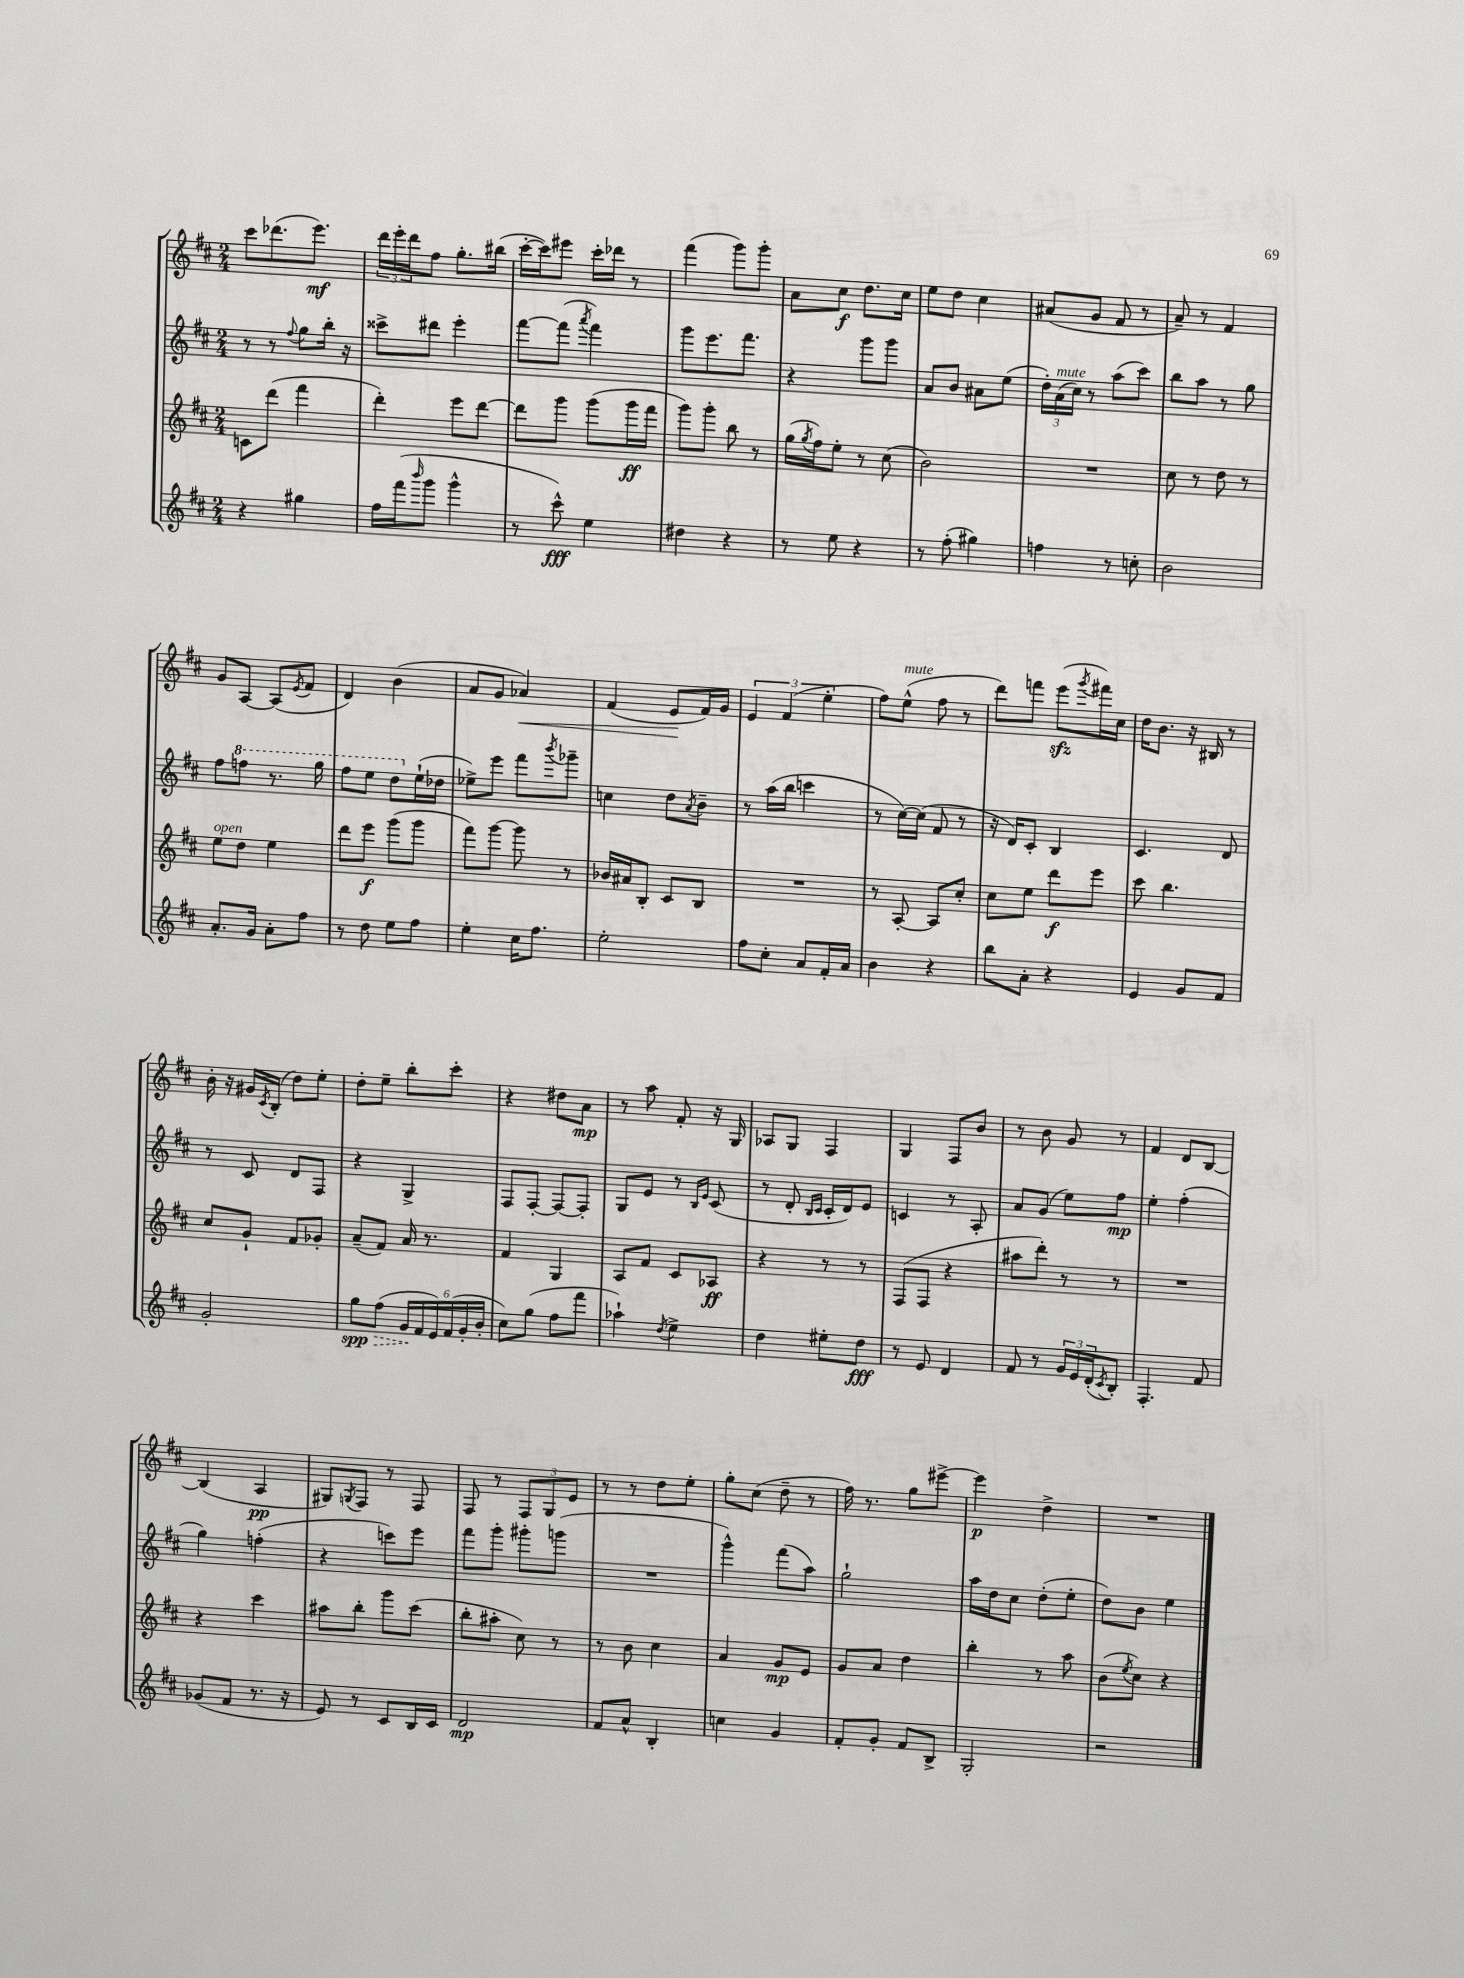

**kern	**kern	**kern	**kern
*staff4	*staff3	*staff2	*staff1
*clefG2	*clefG2	*clefG2	*clefG2
*k[f#c#]	*k[f#c#]	*k[f#c#]	*k[f#c#]
*M2/4	*M2/4	*M2/4	*M2/4
4r	8c	8r	8ccc#
.	(8ddd	8r	(8.ddd-
.	.	8qqff#	.
4gg#	4fff#	8gg	.
.	.	.	8.eee)
.	.	16bb'	.
.	.	16r	.
=	=	=	=
16ff#	4ddd')	8ccc##^	24ddd
.	.	.	24eee'
(16fff#	.	.	.
.	.	.	24ddd
16qqbbb	.	.	.
8ggg	.	8ddd#	8ff#
4ggg^^	8eee	4eee'	8.gg'
.	[8ddd	.	.
.	.	.	(16bb#
=	=	=	=
8r	8ddd]	[8fff#	[16ccc#'
.	.	.	16ccc#])
8ccc#^^)	8ggg	(8fff#]	8eee#
.	.	8qaaa	.
4ee	(8ggg	4fff#)	16ccc#'
.	.	.	16ddd-
.	16ggg	.	8r
.	16fff#	.	.
=	=	=	=
4dd#	8ggg)	8ggg	(4fff#
.	8ggg'	8.eee	.
4r	8bb	.	8ggg)
.	.	8.fff#	.
.	8r	.	8ggg'
=	=	=	=
8r	(16gg	4r	8a
.	8qgg	.	.
.	16ff#)	.	.
8ee	8ee'	.	8cc#
4r	8r	8ggg	8.dd
.	(8cc#	8ggg	.
.	.	.	16cc#
=	=	=	=
8r	2b)	8a	8ee
(8ff#'	.	8b	8dd
4gg#)	.	8a#	4cc#
.	.	(8ee	.
=	=	=	=
4ff	2r	24dd')	(8a#
.	.	(24a	.
.	.	24cc#)	.
.	.	8r	8g
8r	.	(8aa	8f#
8cc'	.	8ccc#)	8r
=	=	=	=
2b	8cc#	8bb	8a~)
.	8r	8aa	8r
.	8dd	8r	4f#
.	8r	8gg	.
=	=	=	=
8.a'	8ee	8ff#	8g
.	8dd	8fff	[8A
16g	.	.	.
8a'	4ee	8.r	(8A]
.	.	.	8qe
8ff#	.	.	8f#
.	.	16ggg	.
=	=	=	=
8r	8ddd	8fff#	4d)
8dd	8eee	8eee	.
8ee	(8ggg	8ddd	(4b
8ff#	8ggg	(16ee`	.
.	.	16dd-	.
=	=	=	=
4ee'	8fff#)	8ee-^)	8a
.	[8ggg	8eee	8g
16cc#	8ggg]	8fff#	4a-)
8.ff#	.	.	.
.	.	8qbbb	.
.	8r	8ggg-~	.
=	=	=	=
2ee'	16b-	4cc	(4f#
.	16a#	.	.
.	8B'	.	.
.	8c#	8dd	8e
.	.	8qa	.
.	8B	8b~	16f#)
.	.	.	16g
=	=	=	=
8ff#	2r	8r	6e
8cc#'	.	(16aa	.
.	.	.	(6f#
.	.	16bb	.
8a	.	4ccc	.
.	.	.	6ee'
16f#'	.	.	.
16a	.	.	.
=	=	=	=
4b	8r	8r	8ff#)
.	[8A'	[16cc#)	(8ee^^
.	.	(16cc#]	.
4r	8A]	8f#	8ff#
.	8cc#'	8r	8r
=	=	=	=
8bb	8cc#	16r	8ddd)
.	.	16d)	.
8a'	8ee	8c#'	8fff
4r	8ddd	4B	(8eee
.	.	.	8qggg
.	8eee	.	16fff#)
.	.	.	16cc#
=	=	=	=
4e	8ccc#	4.c#	16dd
.	.	.	8.b
.	4.bb	.	.
8g	.	.	16r
.	.	.	16B#
8f#	.	8d	8r
=	=	=	=
2g'	8cc#	8r	16b'
.	.	.	16r
.	8g`	8c#	16g#
.	.	.	8qc#
.	.	.	(16B'
.	8f#	8d	8dd)
.	8g-'	8F#	8ee'
=	=	=	=
8gg	(8a~	4r	8dd'
(8ff#	8f#)	.	8ee~
24g	16a	4G^	8bb'
24f#	.	.	.
.	8.r	.	.
24e)	.	.	.
(24f#	.	.	8ccc#'
24g'	.	.	.
24b'	.	.	.
=	=	=	=
8cc#)	4f#	8F#	4r
(8gg	.	[8F#'	.
8ff#	4G	8F#_	8dd#
8fff#	.	8F#']	8a
=	=	=	=
4aa-`)	8A	8G	8r
.	8f#	8e	8aa
8qdd	.	.	.
4ee^	8c#	8r	8f#'
.	.	16qqB	.
.	.	16qqe	.
.	8A-	(8c#	16r
.	.	.	16G
=	=	=	=
4dd	4r	8r	8A-
.	.	8d'	8G
.	.	16qqB	.
.	.	16qqc#	.
8ee#'	8r	16c#'	4F#
.	.	16d)	.
8dd	8r	8e	.
=	=	=	=
8r	(8F#	4c	4G
8e	8F#	.	.
4d	4r	8r	8F#
.	.	8A'	8b
=	=	=	=
8f#	8aa#	8a	8r
8r	8ddd')	(8g	8b
24g	8r	8ee)	8g
24e	.	.	.
(24d'	.	.	.
8qc#	.	.	.
8B')	8r	8ff#	8r
=	=	=	=
4.F#'	2r	4ee'	4f#
.	.	(4ff#'	8d
8f#	.	.	[8B
=	=	=	=
(8g-	4r	4gg)	(4B]
8f#	.	.	.
8.r	4ccc#	(4ff'	4A
16r	.	.	.
=	=	=	=
8e)	8aa#	4r	8G#)
.	.	.	8qG
8r	8bb'	.	8F#
8c#	8ggg	8ccc)	8r
16B	(8ccc#	8eee	8F#
16c#	.	.	.
=	=	=	=
2d	8bb'	8fff#	8F#
.	8aa#'	8ggg'	8r
.	8cc#)	8ggg#'	12F#
.	.	.	12G
.	8r	(8ggg	.
.	.	.	12e
=	=	=	=
8f#	8r	2r	8r
8a^^	8b	.	8r
4B'	4cc#	.	8dd
.	.	.	8ee'
=	=	=	=
4cc	4a	4ggg^^)	8gg'
.	.	.	(8cc#
4g	8g	(8fff#	8dd~
.	8e	8aa)	8r
=	=	=	=
8f#'	8g	2gg`	16ff#)
.	.	.	8.r
8g'	8a	.	.
8f#	4dd	.	8gg
8B^	.	.	[8eee#^
=	=	=	=
2G'	4bb'	16aa	4eee#]
.	.	16dd	.
.	.	8cc#	.
.	8r	(8dd'	4dd^
.	8aa	8ee'	.
=	=	=	=
2r	(8b	8dd)	2r
.	8qee	.	.
.	8cc#)	8b	.
.	4r	4ee	.
==	==	==	==
*-	*-	*-	*-
